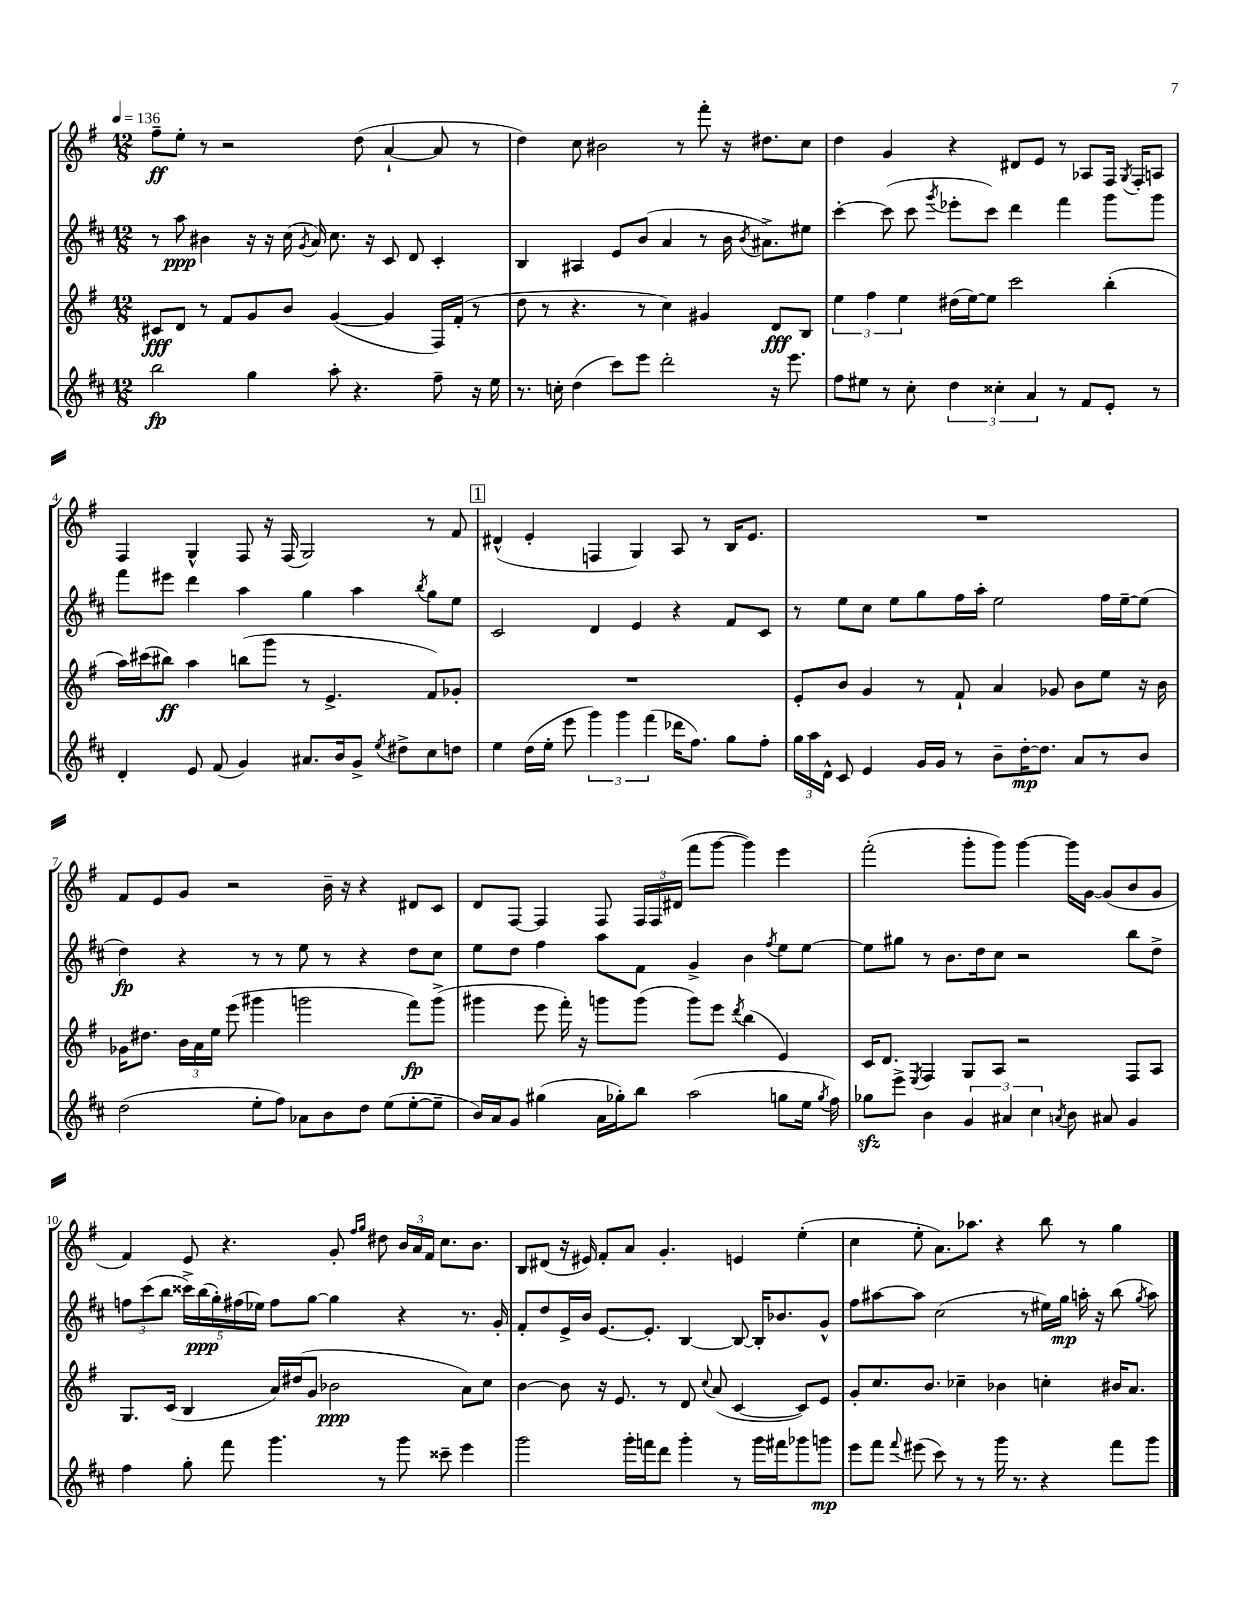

**kern	**dynam	**kern	**dynam	**kern	**dynam	**kern	**dynam
*part4	*part4	*part3	*part3	*part2	*part2	*part1	*part1
*staff4	*staff4	*staff3	*staff3	*staff2	*staff2	*staff1	*staff1
*clefG2	*	*clefG2	*	*clefG2	*	*clefG2	*
*k[f#c#]	*	*k[f#]	*	*k[f#c#]	*	*k[f#]	*
*M12/8	*	*M12/8	*	*M12/8	*	*M12/8	*
*MM136	*	*MM136	*	*MM136	*	*MM136	*
=1	=1	=1	=1	=1	=1	=1	=1
2bb\	fp	8c#X/L	fff	8r	.	8ff#~\L	ff
.	.	8d/J	.	8aa\	ppp	8ee'\J	.
.	.	8r	.	4b#X\	.	8r	.
.	.	8f#/L	.	.	.	2r	.
4gg\	.	8g/	.	16r	.	.	.
.	.	.	.	16r	.	.	.
.	.	8b/J	.	(16cc#\	.	.	.
.	.	.	.	8qg/	.	.	.
.	.	.	.	16a/)	.	.	.
8aa'\	.	([4g/	.	8.cc#\	.	.	.
4.r	.	.	.	.	.	(8dd\	.
.	.	.	.	16r	.	.	.
.	.	4g/]	.	8c#/	.	[4a`/	.
.	.	.	.	8d/	.	.	.
8ff#~\	.	16F#/LL)	.	4c#'/	.	8a/]	.
.	.	(16f#'/JJ	.	.	.	.	.
16r	.	8r	.	.	.	8r	.
16ee\	.	.	.	.	.	.	.
=2	=2	=2	=2	=2	=2	=2	=2
8.r	.	8dd\	.	4B/	.	4dd\)	.
.	.	8r	.	.	.	.	.
16ccn'\	.	.	.	.	.	.	.
(4dd\	.	4.r	.	4A#X/	.	8cc\	.
.	.	.	.	.	.	2b#X\	.
8ccc#\L)	.	.	.	8e/L	.	.	.
8eee\J	.	8r	.	(8b/J	.	.	.
2ddd'\	.	4cc\)	.	4a/	.	.	.
.	.	.	.	.	.	8r	.
.	.	4g#X/	.	8r	.	8fff#'\	.
.	.	.	.	16b\	.	16r	.
.	.	.	.	8qb/	.	.	.
.	.	.	.	8.a#X^\L)	.	8.dd#X\L	.
16r	.	8d/L	fff	.	.	.	.
8.eee\	.	.	.	.	.	.	.
.	.	8B/J	.	8ee#X\J	.	8cc\J	.
=3	=3	=3	=3	=3	=3	=3	=3
8ff#\L	.	6ee\	.	[4ccc#'\	.	4dd\	.
8ee#X\J	.	.	.	.	.	.	.
.	.	6ff#\	.	.	.	.	.
8r	.	.	.	(8ccc#\]	.	4g/	.
.	.	6ee\	.	.	.	.	.
8cc#'\	.	.	.	8ccc#\	.	.	.
.	.	.	.	8qggg/	.	.	.
6dd\	.	(16dd#X\LL	.	8eee-X'\L	.	4r	.
.	.	[16ee\J)	.	.	.	.	.
.	.	8ee\J]	.	8ccc#\J)	.	.	.
6cc##X'\	.	.	.	.	.	.	.
.	.	2ccc\	.	4ddd\	.	8d#X/L	.
6a/	.	.	.	.	.	.	.
.	.	.	.	.	.	8e/J	.
8r	.	.	.	4fff#\	.	8r	.
8f#/L	.	.	.	.	.	8A-X/L	.
8e'/J	.	(4bb'\	.	8ggg\L	.	16F#/Jk	.
.	.	.	.	.	.	8qG/	.
.	.	.	.	.	.	16F#'/KL	.
8r	.	.	.	8ggg\J	.	8An/J	.
!!LO:LB:g=z
=4	=4	=4	=4	=4	=4	=4	=4
4d'/	.	16aa\LL)	.	8fff#\L	.	4F#/	.
.	.	(16ccc#X\J	.	.	.	.	.
.	.	8bb#X\J)	ff	8eee#X\J	.	.	.
8e/	.	4aa\	.	4ddd\	.	4G^^/	.
(8f#/	.	.	.	.	.	.	.
4g/)	.	(8bbn\L	.	4aa\	.	8F#/	.
.	.	8ggg\J	.	.	.	16r	.
.	.	.	.	.	.	(16F#/	.
8.a#X/L	.	8r	.	4gg\	.	2G/)	.
.	.	4.e^/	.	.	.	.	.
16b/k	.	.	.	.	.	.	.
8g^/J	.	.	.	4aa\	.	.	.
8qee/	.	.	.	.	.	.	.
8dd#X^\L	.	.	.	.	.	.	.
.	.	.	.	8qbb/	.	.	.
8cc#\	.	8f#/L)	.	8gg\L	.	8r	.
8ddn\J	.	8g-X'/J	.	8ee\J	.	8f#/	.
!!LO:REH:place=s1:t=1
=5	=5	=5	=5	=5	=5	=5	=5
4ee\	.	1.r	.	2c#/	.	(4d#X^^/	.
(16dd\LL	.	.	.	.	.	4e'/	.
16ee'\JJ	.	.	.	.	.	.	.
8eee\	.	.	.	.	.	.	.
6ggg\)	.	.	.	4d/	.	4Fn/	.
6ggg\	.	.	.	.	.	.	.
.	.	.	.	4e/	.	4G/)	.
(6fff#\	.	.	.	.	.	.	.
16ddd-X\KL	.	.	.	4r	.	8A/	.
8.ff#\J)	.	.	.	.	.	.	.
.	.	.	.	.	.	8r	.
8gg\L	.	.	.	8f#/L	.	16B/KL	.
.	.	.	.	.	.	8.e/J	.
8ff#'\J	.	.	.	8c#/J	.	.	.
=6	=6	=6	=6	=6	=6	=6	=6
24gg\LL	.	8e'/L	.	8r	.	1.r	.
24aa\	.	.	.	.	.	.	.
24d^^\JJ	.	.	.	.	.	.	.
8c#/	.	8b/J	.	8ee\L	.	.	.
4e/	.	4g/	.	8cc#\J	.	.	.
.	.	.	.	8ee\L	.	.	.
16g/LL	.	8r	.	8gg\	.	.	.
16g/JJ	.	.	.	.	.	.	.
8r	.	8f#`/	.	16ff#\L	.	.	.
.	.	.	.	16aa'\JJ	.	.	.
8b~\L	.	4a/	.	2ee\	.	.	.
[16dd'\K	mp	.	.	.	.	.	.
8.dd\J]	.	.	.	.	.	.	.
.	.	8g-X/	.	.	.	.	.
8a/L	.	8b\L	.	.	.	.	.
8r	.	8ee\J	.	16ff#\LL	.	.	.
.	.	.	.	[16ee~\J	.	.	.
8b/J	.	16r	.	(8ee\J]	.	.	.
.	.	16b\	.	.	.	.	.
!!LO:LB:g=z
=7	=7	=7	=7	=7	=7	=7	=7
(2dd\	.	16g-X\KL	.	4dd\)	fp	8f#/L	.
.	.	8.dd#X\J	.	.	.	.	.
.	.	.	.	.	.	8e/	.
.	.	24b\LL	.	4r	.	8g/J	.
.	.	24a\	.	.	.	.	.
.	.	24ee\JJ	.	.	.	.	.
.	.	(8eee\	.	.	.	2r	.
8ee'\L	.	4ggg#X\	.	8r	.	.	.
8ff#\J)	.	.	.	8r	.	.	.
8a-X\L	.	2gggn\	.	8ee\	.	.	.
8b\	.	.	.	8r	.	16b~\	.
.	.	.	.	.	.	16r	.
8dd\J	.	.	.	4r	.	4r	.
(8ee\L	.	.	.	.	.	.	.
[8ee'\	.	8fff#\L)	fp	8dd\L	.	8d#X/L	.
8ee~\J]	.	(8ggg^\J	.	8cc#\J	.	8c/J	.
=8	=8	=8	=8	=8	=8	=8	=8
16b/LL)	.	4ggg#X\	.	8ee\L	.	8d/L	.
16a/J	.	.	.	.	.	.	.
8g/J	.	.	.	8dd\J	.	[8F#/J	.
(4gg#X\	.	8eee\	.	4ff#\	.	4F#/]	.
.	.	16fff#'\)	.	.	.	.	.
.	.	16r	.	.	.	.	.
16a\LL	.	8gggn\L	.	8aa\L	.	8F#/	.
16gg-X'\J)	.	.	.	.	.	.	.
8bb\J	.	(8ggg\J	.	8f#\J	.	24F#/LL	.
.	.	.	.	.	.	24F#/	.
.	.	.	.	.	.	(24d#X/JJ	.
(2aa\	.	8ggg\L)	.	4g^/	.	8fff#\L	.
.	.	8eee\J	.	.	.	[8ggg\J	.
.	.	8qddd/	.	.	.	.	.
.	.	(4bb\	.	4b\	.	4ggg\])	.
.	.	.	.	8qff#/	.	.	.
8ggn\L	.	4e/)	.	8ee\L	.	4eee\	.
16ee\Jk	.	.	.	[8ee\J	.	.	.
8qgg/	.	.	.	.	.	.	.
16ff#\)	.	.	.	.	.	.	.
=9	=9	=9	=9	=9	=9	=9	=9
8gg-Xzz\L	.	16c/KL	.	8ee\L]	.	(2fff#'\	.
.	.	8.d/J	.	.	.	.	.
8eee^\J	.	.	.	8gg#X\J	.	.	.
.	.	8qE/	.	.	.	.	.
4b\	.	4F#/	.	8r	.	.	.
.	.	.	.	8.b\L	.	.	.
6g/	.	8G/L	.	.	.	8ggg'\L	.
.	.	.	.	16dd\k	.	.	.
.	.	8A/J	.	8cc#\J	.	8ggg\J)	.
6a#X/	.	.	.	.	.	.	.
.	.	2r	.	2r	.	[4ggg\	.
6cc#\	.	.	.	.	.	.	.
8qan/	.	.	.	.	.	.	.
8b\	.	.	.	.	.	16ggg\LL]	.
.	.	.	.	.	.	[16g\JJ	.
8a#X/	.	.	.	.	.	(8g/L]	.
4g/	.	8F#/L	.	8bb\L	.	8b/	.
.	.	8A/J	.	8dd^\J	.	8g/J	.
!!LO:LB:g=z
=10	=10	=10	=10	=10	=10	=10	=10
4ff#\	.	8.G/L	.	12ffn\L	.	4f#/)	.
.	.	.	.	(12ccc#\	.	.	.
.	.	.	.	12bb\J	.	.	.
.	.	(16c/Jk	.	.	.	.	.
8gg'\	.	4B/	.	20ccc##X^\LL)	.	8e/	.
.	.	.	.	(20bb\	ppp	.	.
.	.	.	.	20gg'\)	.	.	.
8fff#\	.	.	.	.	.	4.r	.
.	.	.	.	(20ff#X\	.	.	.
.	.	.	.	20ee-X\JJ)	.	.	.
4.ggg\	.	16a/LL)	.	8ff#\L	.	.	.
.	.	(16dd#X/J	.	.	.	.	.
.	.	8g/J	.	[8gg\J	.	.	.
.	.	2b-X\	ppp	4gg\]	.	8g'/	.
.	.	.	.	.	.	16qqff#/LL	.
.	.	.	.	.	.	16qqgg/JJ	.
8r	.	.	.	.	.	8dd#X\	.
8ggg\	.	.	.	4r	.	24b/LL	.
.	.	.	.	.	.	24a/	.
.	.	.	.	.	.	24f#/JJ	.
8ccc##X~\	.	.	.	.	.	8.cc\L	.
4eee\	.	8a\L)	.	8.r	.	.	.
.	.	.	.	.	.	8.b\J	.
.	.	8cc\J	.	.	.	.	.
.	.	.	.	16g'/	.	.	.
=11	=11	=11	=11	=11	=11	=11	=11
2ggg\	.	[4b\	.	8f#'/L	.	8B/L	.
.	.	.	.	8dd/	.	(8d#X/J	.
.	.	8b\]	.	16e^/L	.	16r	.
.	.	.	.	16b/JJ	.	16e#X/)	.
.	.	16r	.	[8.e/L	.	8f#'/L	.
.	.	8.e/	.	.	.	.	.
16ggg'\LL	.	.	.	.	.	8a/J	.
16fffn\J	.	.	.	8.e'/J]	.	.	.
8ddd\J	.	8r	.	.	.	4.g'/	.
4ggg'\	.	8d/	.	[4B/	.	.	.
.	.	8qqcc/	.	.	.	.	.
.	.	(8a/	.	.	.	.	.
8r	.	[4c/	.	8B/_	.	4en/	.
16ggg\LL	.	.	.	16B'/KL]	.	.	.
16fff#X\J	.	.	.	8.b-X/	.	.	.
8ggg-X\	.	8c/L])	.	.	.	(4ee'\	.
8gggn\J	mp	8e/J	.	8g^^/J	.	.	.
=12	=12	=12	=12	=12	=12	=12	=12
8eee\L	.	8g'/L	.	8ff#\L	.	4cc\	.
8fff#\J	.	8.cc/	.	[8aa#X\	.	.	.
8qqfff#/	.	.	.	.	.	.	.
(8eee#X\	.	.	.	8aa#\J]	.	8ee'\	.
.	.	8.b/J	.	.	.	.	.
8ccc#\)	.	.	.	(2cc#\	.	8.a\L)	.
8r	.	4cc-X~\	.	.	.	.	.
.	.	.	.	.	.	8.aa-X\J	.
8r	.	.	.	.	.	.	.
16ggg\	.	4b-X\	.	.	.	4r	.
8.r	.	.	.	.	.	.	.
.	.	.	.	8r	.	.	.
4r	.	4ccn'\	.	16ee#X\LL)	.	8bb\	.
.	.	.	.	16gg\JJ	mp	.	.
.	.	.	.	16aan'\	.	8r	.
.	.	.	.	16r	.	.	.
8fff#\L	.	16b#X/KL	.	(8bb\	.	4gg\	.
.	.	8.a/J	.	.	.	.	.
.	.	.	.	8qgg/	.	.	.
8ggg\J	.	.	.	8aa\)	.	.	.
==	==	==	==	==	==	==	==
*-	*-	*-	*-	*-	*-	*-	*-
